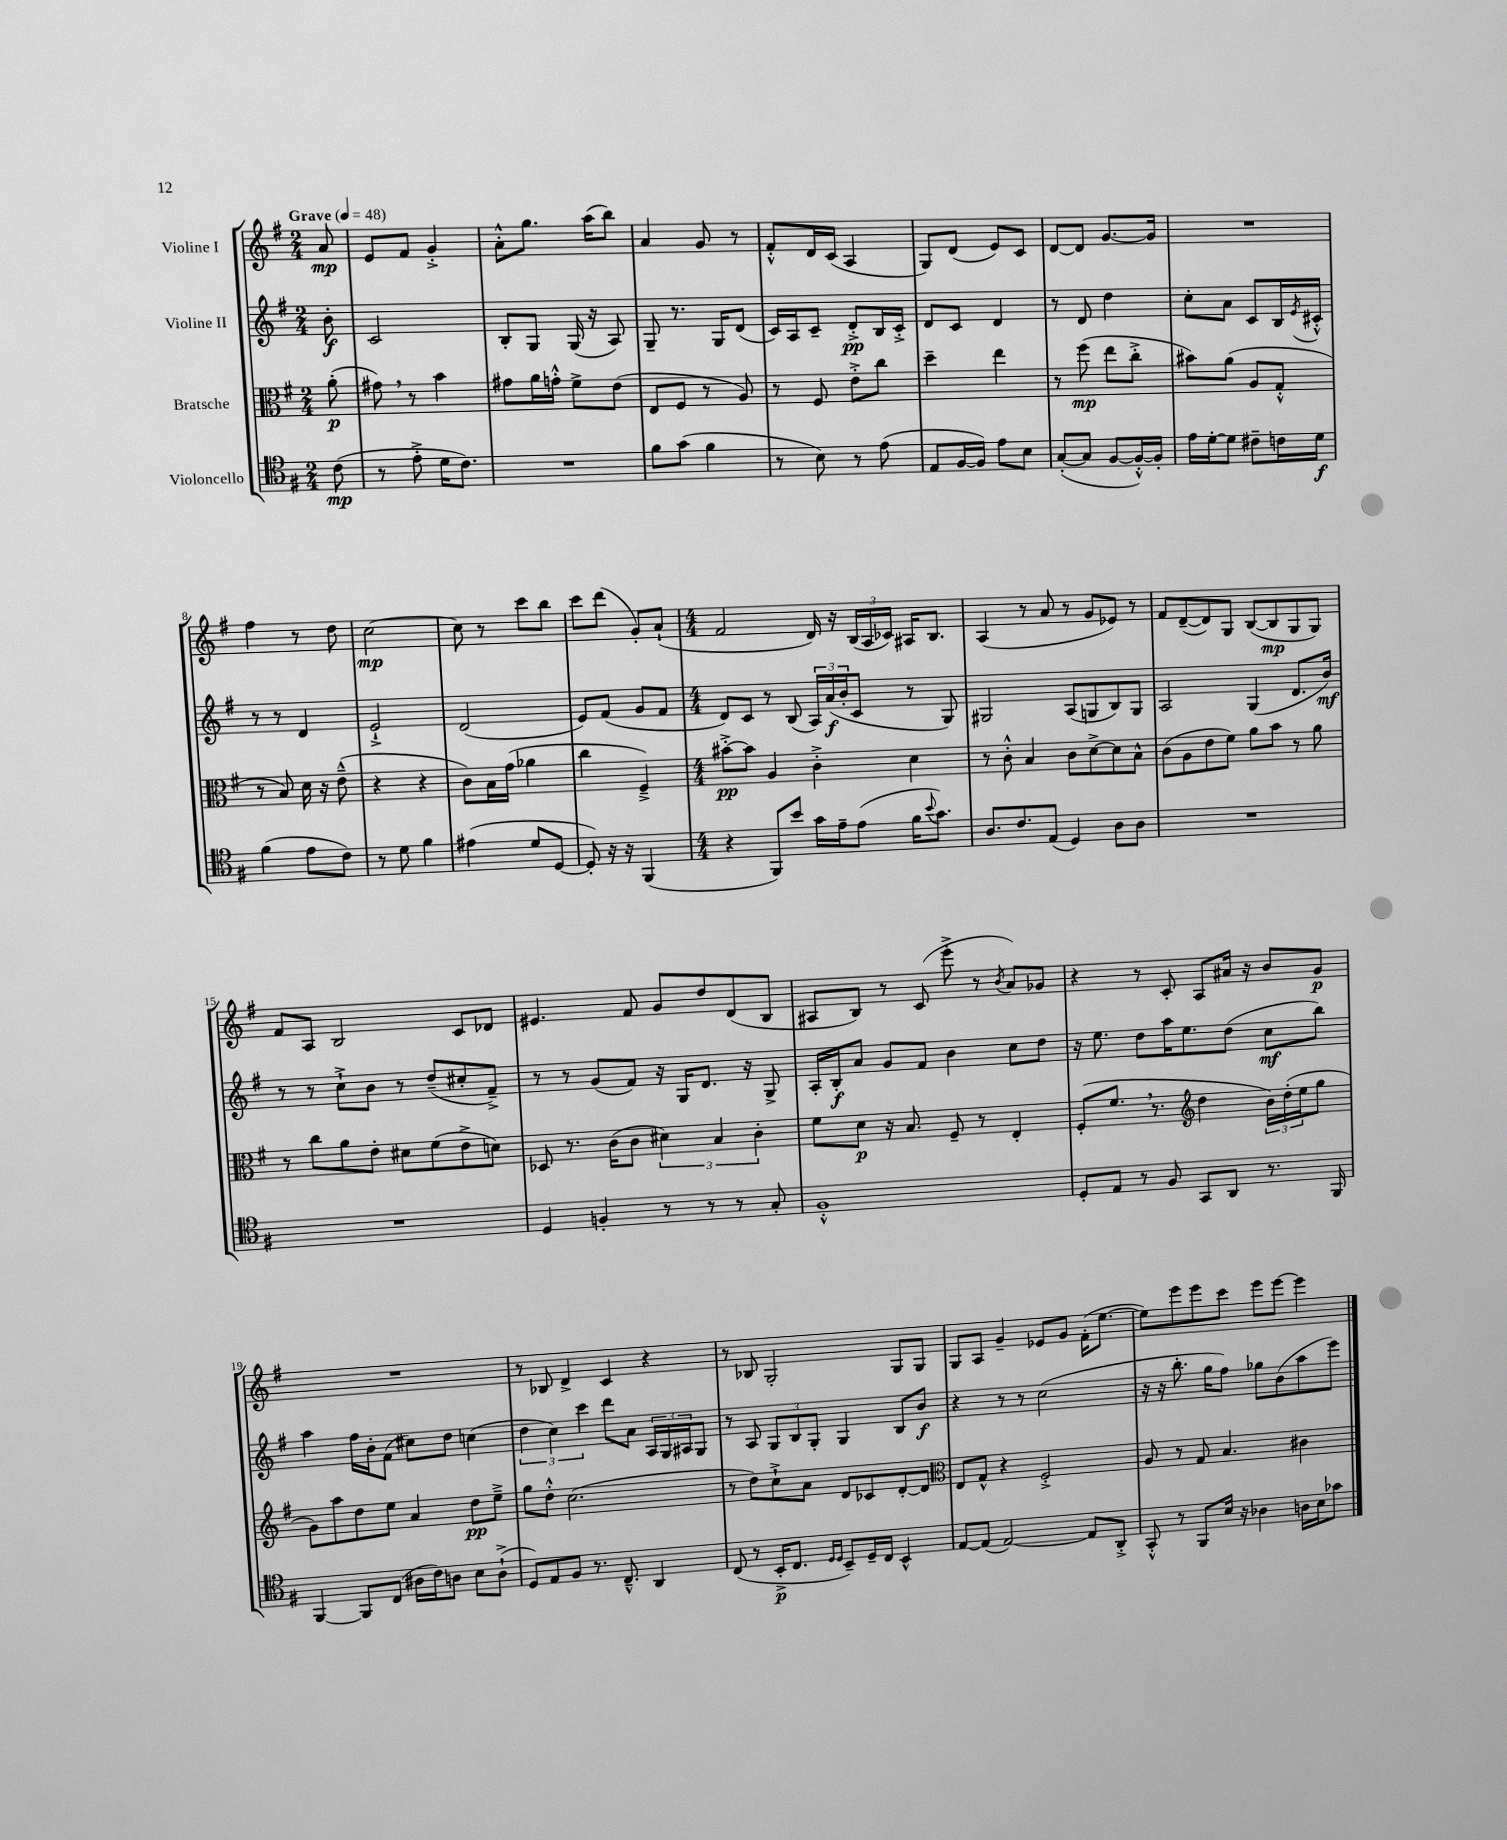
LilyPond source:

<<
\new StaffGroup <<
\new Staff = "s0" \with { instrumentName = "Violine I" } {
    \clef treble \key g \major \numericTimeSignature \time 2/4 \partial 8 \tempo "Grave" 4 = 48
    a'8\mp |
    e'8 fis'8 g'4-.-> |
    a'8-.-^ g''8. a''16( b''8) |
    a'4 g'8 r8 |
    fis'8-.-^ d'16 c'16( a4 |
    g8) d'8( e'8) c'8 |
    d'8~ d'8 g'8.~ g'16 |
    R2 |
    fis''4 r8 d''8 |
    c''2~\mp |
    c''8 r8 c'''8 b''8 |
    c'''8 d'''8( g'8-.) a'8-!( |
    \numericTimeSignature \time 4/4 fis'2 d'16) r16 \tuplet 3/2 { b16( a16 ces'16) } ais16 b8. |
    a4( r8 a'8 r8 g'8 ees'8) r8 |
    fis'8 d'8~--( d'8) g8 b8~( b8\mp g8 g8) |
    fis'8 a8 b2 c'8 des'8 |
    eis'4. fis'8 g'8 d''8 d'8( b8 |
    ais8 b8) r8 c'8( e'''8-.-> r8 \acciaccatura { b'8 } a'8) ges'8 |
    r4 r8 c'8-. a8 ais'16 r16 b'8 g'8\p |
    R1 |
    r8 bes8 d'4-> c'4 r4 |
    r8 bes8 g2-. g8 g8 |
    g8 a8 g'4-- ees'8 g'8 fis'16-.( e''8.~ |
    e''8) e'''8 e'''8 c'''8 e'''8 e'''8~ e'''4 \bar "|." |
}
\new Staff = "s1" \with { instrumentName = "Violine II" } {
    \clef treble \key g \major \numericTimeSignature \time 2/4 \partial 8
    b'8-.\f |
    c'2 |
    b8-. g8 g16( r16 a8) |
    g8-- r8. g16 d'8( |
    c'16) a16 c'8-- d'8-.->\pp b16 c'16-.-> |
    d'8 c'8 d'4 |
    r8 d'8 d''4 |
    c''8-. a'8 c'8 b16 \acciaccatura { e'8 } cis'16-.-^ |
    r8 r8 d'4 |
    e'2-!-> |
    d'2( |
    e'8) fis'8( g'8 fis'8 |
    \numericTimeSignature \time 4/4 d'8) c'8 r8 b8( \tuplet 3/2 { a16) a'16\f( b'16-. } c'8 r8 g8) |
    gis2 a8( g8 b8) g8 |
    a2 g4( d'8. b'16\mf) |
    r8 r8 c''8-!-> b'8 r8 d''8--( cis''8-. fis'8--->) |
    r8 r8 g'8( fis'8) r16 g16 d'8. r16 g8-> |
    a16-. b16-.\f a'8 g'8 fis'8 b'4 c''8 d''8 |
    r16 e''8. d''8 a''16 e''8. d''8( c''8\mf b''8) |
    a''4 fis''16 b'16-. fis'8( cis''8) d''8 c''4( |
    \tuplet 3/2 { d''4 c''4) c'''4 } d'''8 a'8 \tuplet 3/2 { a16 g16 ais16 } g8 |
    r8 a8 \tuplet 3/2 { g8 b8 g8-. } g4 b8 b'8\f |
    r4 r8 r8 c''2( |
    r16 r16 b''8.-. g''16 fis''8) ges''8 b'8( a''8 e'''8) \bar "|." |
}
\new Staff = "s2" \with { instrumentName = "Bratsche" } {
    \clef alto \key g \major \numericTimeSignature \time 2/4 \partial 8
    a'8-.\p( |
    gis'8) \breathe r8 b'4 |
    gis'8 a'16 g'16-.-^ fis'8-> e'8( |
    e8 fis8 r8 a8) |
    r8 fis8 e'8-.-> c''8 |
    d''4-- e''4 |
    r8 fis''8\mp( e''8 c''8-.-> |
    bis'8) a'8( a8 g8-.-^ |
    r8 b8) d'16 r16 e'8---^( |
    r4 r4 |
    c'8) b16 g'16( aes'4 |
    c''4 fis4--->) |
    \numericTimeSignature \time 4/4 bis'8~-.->\pp bis'8 a4 c'4-.-> d'4 |
    r8 c'8-.-^ b4 c'8 d'8~-> d'8 b8-^ |
    c'8( a8 e'8 fis'8) a'8 b'8 r8 a'8 |
    r8 c''8 a'8 e'8-. dis'8 fis'8( e'8-> d'8) |
    des8 r8. c'16( c'8 \tuplet 3/2 { dis'4) b4 c'4-. } |
    fis'8 d'8\p r16 b8. fis8-- r8 e4-. |
    fis8-.( fis'8. \breathe r8. \clef treble d''4 \tuplet 3/2 { b'16) d''16-.( e''16 } g''8 |
    g'8) a''8 d''8 e''8 a'4 d''8\pp e''8---> |
    g''8 d''8-.-^ c''2.( |
    r8 d''8) c''8-!-> a'8 d'8 ces'8 d'8~-. d'8 |
    \clef alto e8 g8-^ r4 fis2-.-> |
    a8 r8 g8 b4. cis'4 \bar "|." |
}
\new Staff = "s3" \with { instrumentName = "Violoncello" } {
    \clef tenor \key g \major \numericTimeSignature \time 2/4 \partial 8
    c'8\mp( |
    r8 e'8-.-> d'16 c'8.) |
    R2 |
    fis'8 g'8( fis'4 |
    r8 b8) r8 e'8( |
    e8 fis16~ fis16) e'8 b8 |
    g8~-.( g8 fis8~ fis16~-.-^) fis16-. |
    e'16 d'16~-. d'8 cis'8-- c'16 d'16\f |
    fis'4( e'8 c'8) |
    r8 d'8 fis'4 |
    eis'4( d'8 d8~ |
    d8-.) r16 r16 fis,4( |
    \numericTimeSignature \time 4/4 r4 fis,8) b'8 g'16 e'16-- e'8( fis'16 \appoggiatura { b'8 } g'8.) |
    a8. c'8. e8( d4) a8 a8 |
    R1 |
    R1 |
    d4 f4-. r8 r8 r8 g8-. |
    fis1-.-^ |
    d8-. e8 r8 fis8 g,8 a,8 r8. fis,16 |
    fis,4~ fis,8 c8( ais16 c'16) a8 b8 a8-!->( |
    d8) e8 fis8 r8. c8.---^ a,4 |
    c8( r8 b,16-.->\p c8. \grace { d16 d16 } b,8--) d16-- c16 b,4-^ |
    e8~ e8( e2~) e8 a,8-.-> |
    g,8-.-^ r8 fis,8 b16 r16 aes4 a16 b16 ges'8 \bar "|." |
}
>>
>>
